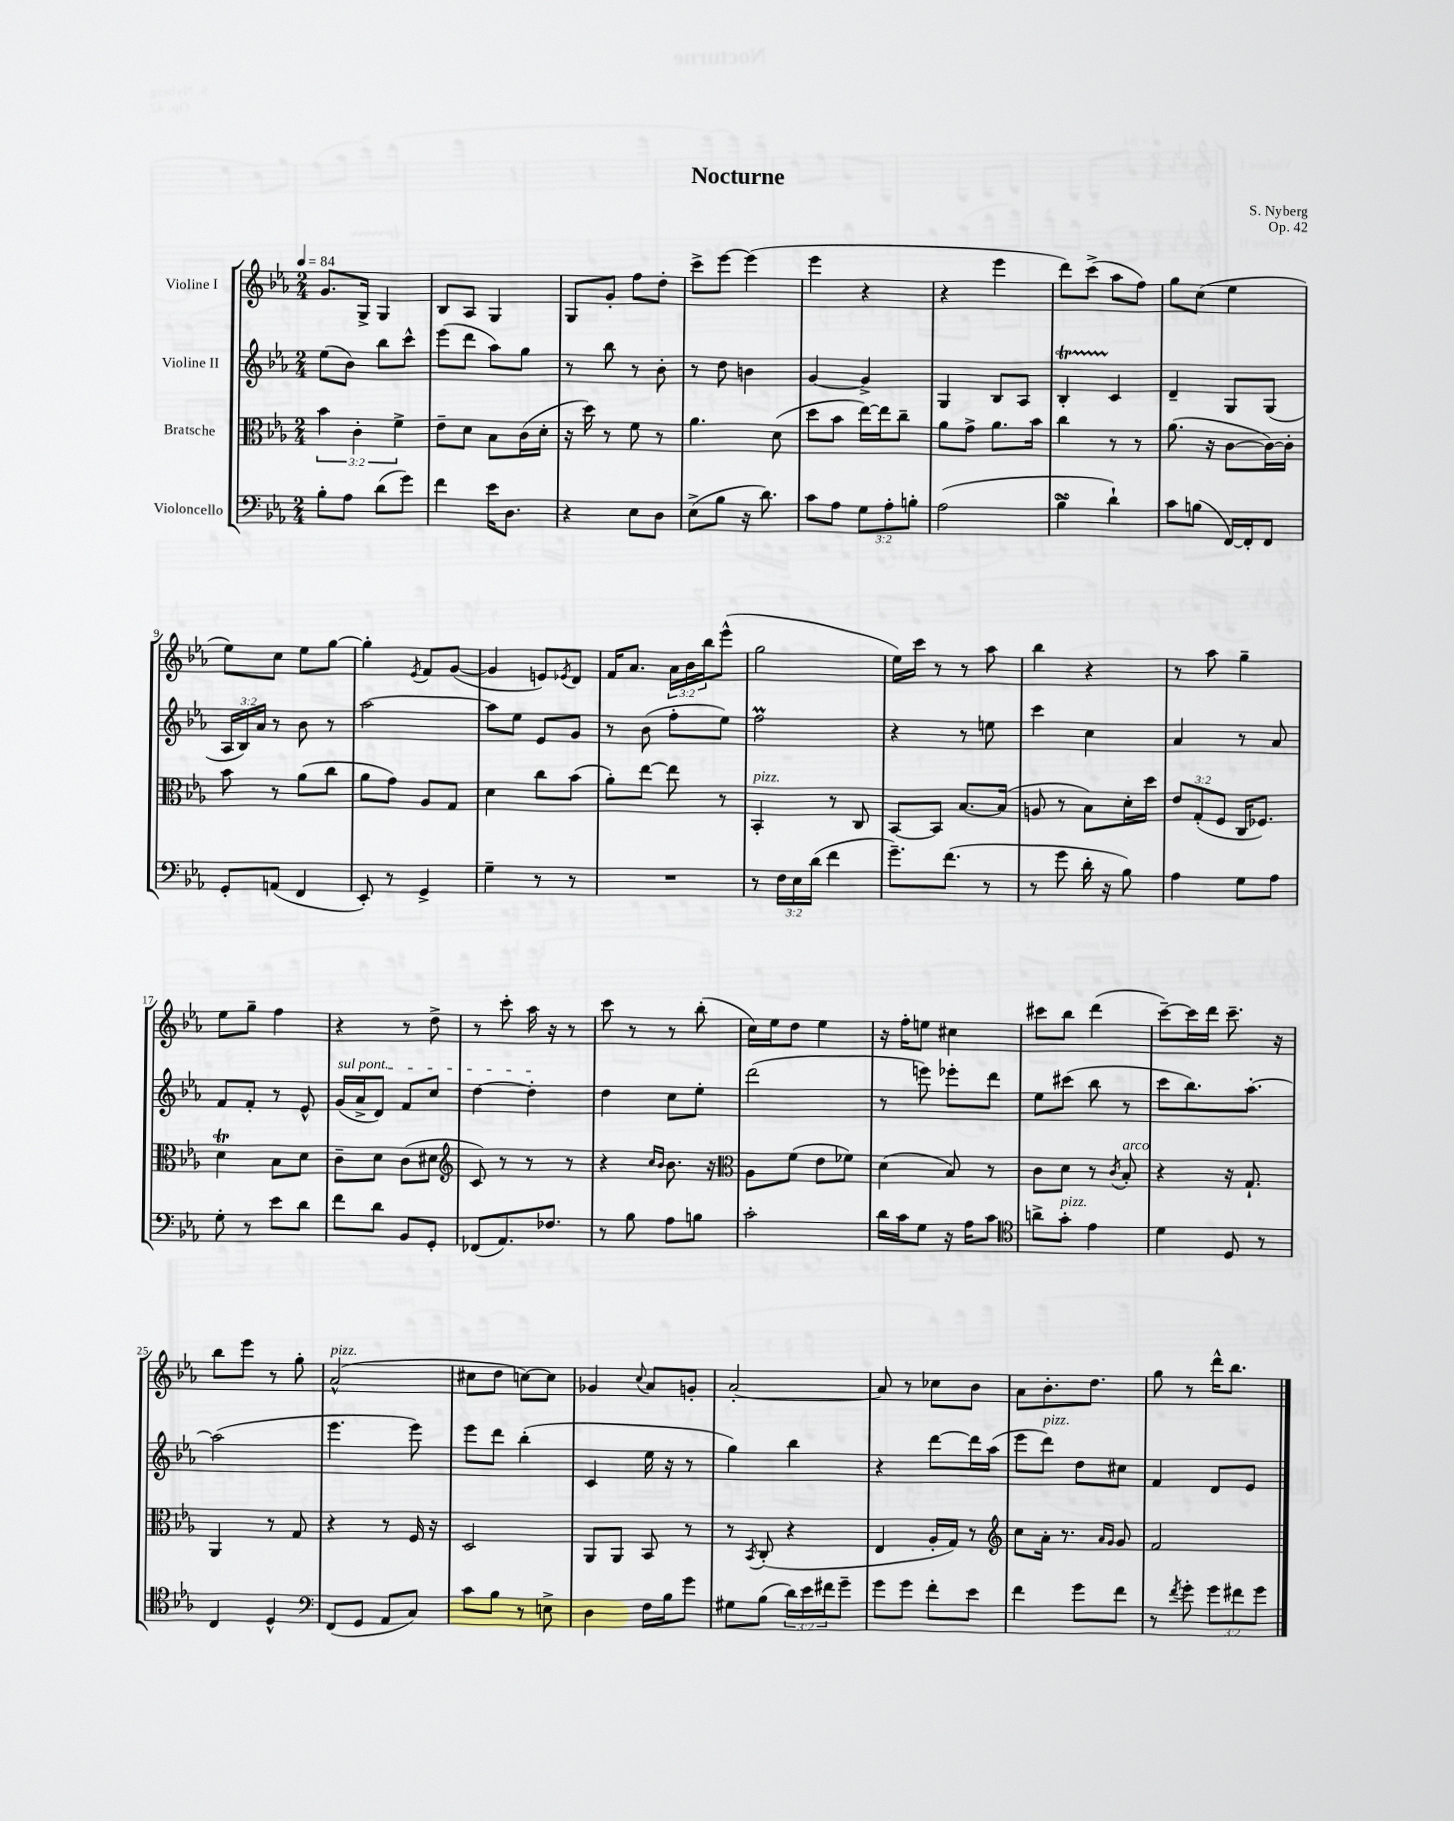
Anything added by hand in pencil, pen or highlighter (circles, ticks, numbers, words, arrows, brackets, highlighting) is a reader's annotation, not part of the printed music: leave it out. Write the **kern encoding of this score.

**kern	**kern	**kern	**kern
*staff4	*staff3	*staff2	*staff1
*clefF4	*clefC3	*clefG2	*clefG2
*k[b-e-a-]	*k[b-e-a-]	*k[b-e-a-]	*k[b-e-a-]
*M2/4	*M2/4	*M2/4	*M2/4
*MM84	*MM84	*MM84	*MM84
8B-'	6b-	(8ee-	8.g
8A-	.	8b-)	.
.	6c'	.	.
.	.	.	16G^
(8d	.	8bb-	4G
.	6f^	.	.
8g)	.	8ccc^^	.
=	=	=	=
4f	8e-~	(8eee-	8B-
.	8d	8ddd	8A-
16e-	8B-	8aa-)	4G
8.D	.	.	.
.	(16c	8gg	.
.	16d'	.	.
=	=	=	=
4r	16r	8r	8G
.	16dd)	.	.
.	8r	8bb-	8g'
8E-	8f	8r	8ff
8D	8r	8b-'	8dd'
=	=	=	=
(8E-^	4.a-	8r	8ccc^
8B-	.	8dd	[8eee-
16r	.	4b	(4eee-]
8.d)	.	.	.
.	(8d	.	.
=	=	=	=
8c	8dd	[4g	4eee-
8A-	8b-	.	.
12G	[16ee-)	4g^]	4r
.	16ee-]	.	.
12A-'	.	.	.
.	8cc~	.	.
12B'	.	.	.
=	=	=	=
(2A-	8a-	4G	4r
.	8g^	.	.
.	8.a-	8B-	4eee-
.	.	8A-	.
.	16b-	.	.
=	=	=	=
4B-^	4cc	4B-'	8ddd)
.	.	.	(8ccc^
4d`)	8r	4c	8aa-
.	8r	.	8ff)
=	=	=	=
8c	(8.a-	4d~	8gg
(8B	.	.	(8cc
.	16r	.	.
[16FF)	[8c	8G	4ee-
16FF']	.	.	.
8FF	16c_)	(8G	.
.	16c']	.	.
=	=	=	=
8GG'	8b-	24A-	8ee-)
.	.	24B-)	.
.	.	24a-	.
(8AA	8r	8r	8cc
4FF	(8a-	8b-	8ee-
.	8cc	8r	[8gg
=	=	=	=
8EE-')	8a-	[2aa-	4gg']
8r	8g)	.	.
.	.	.	8qe-
4GG^	8A-	.	8f
.	8G	.	([8g
=	=	=	=
4G~	4d	8aa-]	4g]
.	.	8ee-	.
8r	8cc	8e-	8e)
.	.	.	8qe-
8r	(8b-	8g	8d
=	=	=	=
2r	8a-')	8r	16f
.	.	.	8.a-
.	[8ee-	(8b-	.
.	8ee-]	8ff'	24a-
.	.	.	24b-
.	.	.	24bb-
.	8r	8ee-)	(8eee-^^
=	=	=	=
8r	4BB-'	2ff	2gg
24F	.	.	.
24E-	.	.	.
(24d	.	.	.
4f	8r	.	.
.	8C	.	.
=	=	=	=
8.g~)	[8BB-	4r	16ee-)
.	.	.	16ccc
.	8BB-]	.	8r
(8.f	.	.	.
.	[8.B-	8r	8r
8r	.	8ee	8aa-
.	(16B-]	.	.
=	=	=	=
8r	8A	4ccc	4bb-
8g	8r	.	.
16d'	8B-)	4cc	4r
16r	.	.	.
8B-)	16d'	.	.
.	16dd	.	.
=	=	=	=
4A-	12e-	4a-	8r
.	(12G'	.	.
.	.	.	8aa-
.	12F	.	.
8G	16C	8r	4gg~
.	8.F-)	.	.
8A-	.	8a-	.
=	=	=	=
8G'	4d	8f	8ee-
8r	.	8f'	8gg~
8e-	8B-	8r	4ff
8d	8d	8e-^^	.
=	=	=	=
8f	8c~	(16g	4r
.	.	16a-^	.
8d	8d	8d)	.
8BB-	(8c	8f	8r
8GG'	8d#	8cc	8dd^
=	=	=	=
*	*clefG2	*	*
(8FF-	8c)	[4dd	8r
8.AA-)	8r	.	8ccc'
.	8r	4dd']	16aa-
8.F-	.	.	16r
.	8r	.	8r
=	=	=	=
8r	4r	4dd	8ccc
8B-	.	.	8r
.	16qqcc	.	.
.	16qqb-	.	.
8A-	8.b-	8cc	8r
8B	.	8ee-'	(8bb-'
.	16r	.	.
=	=	=	=
*	*clefC3	*	*
2c'	8A-	(2ddd	16cc)
.	.	.	16ee-
.	(8f	.	8dd
.	8e-	.	4ee-
.	8f-)	.	.
=	=	=	=
16d	(4d	8r	16r
16c	.	.	16ff'
8G	.	8eee)	8ee
16r	8B-)	8eee-'	4cc#
16A-	.	.	.
8c	8r	8ddd	.
=	=	=	=
*clefC4	*	*	*
8a^	8c	8ee-	8ccc#
8g'	8d	(8ccc#	8bb-
4e-	8r	8bb-	(4ddd
.	8qc	.	.
.	8B-'	8r	.
=	=	=	=
4d	4r	8ccc	[8ccc~)
.	.	8.bb-)	16ccc]
.	.	.	16ddd
8D	16r	.	8.ccc~
.	8.G`	[8.aa-'	.
8r	.	.	.
.	.	.	16r
=	=	=	=
4C	4AA-	(2aa-]	8bb-
.	.	.	8eee-
4D^^	8r	.	8r
.	8G	.	8gg'
=	=	=	=
*clefF4	*	*	*
(8FF	4r	4.eee-	(2a-^^
8GG	.	.	.
8AA-	8r	.	.
8C)	16F	8eee-)	.
.	16r	.	.
=	=	=	=
8c	2D	8eee-	8cc#
8B-	.	8ddd	8dd
8r	.	(4bb-'	[8cc)
8E^	.	.	8cc]
=	=	=	=
4D	8AA-	4c	4g-
.	8AA-	.	.
.	.	.	8qqcc
16F	8BB-	16ee-	8a-
16B-	.	16r	.
8g	8r	8r	8g'
=	=	=	=
8G#	8r	4gg)	[2a-'
.	8qBB-	.	.
(8B-	(8C'	.	.
24d)	4r	4bb-	.
24e-	.	.	.
24f#	.	.	.
8g~	.	.	.
=	=	=	=
8g	4E-	4r	8a-]
8g	.	.	8r
8f'	16A-'	[8ddd	8cc-
.	16G)	.	.
8e-	8r	16ddd]	8b-
.	.	(16aa-	.
=	=	=	=
*	*clefG2	*	*
4f	8cc	8eee-	8a-
.	16a-'	8ddd)	8.b-'
.	8.r	.	.
8g	.	8dd	.
.	.	.	8.dd
.	16qqa-	.	.
.	16qqg	.	.
8f	8g	8cc#	.
=	=	=	=
8r	2f	4f	8gg
8qf	.	.	.
8g'	.	.	8r
12g	.	8d	16ddd^^
.	.	.	8.bb-
12f#	.	.	.
.	.	8e-	.
12g	.	.	.
==	==	==	==
*-	*-	*-	*-
